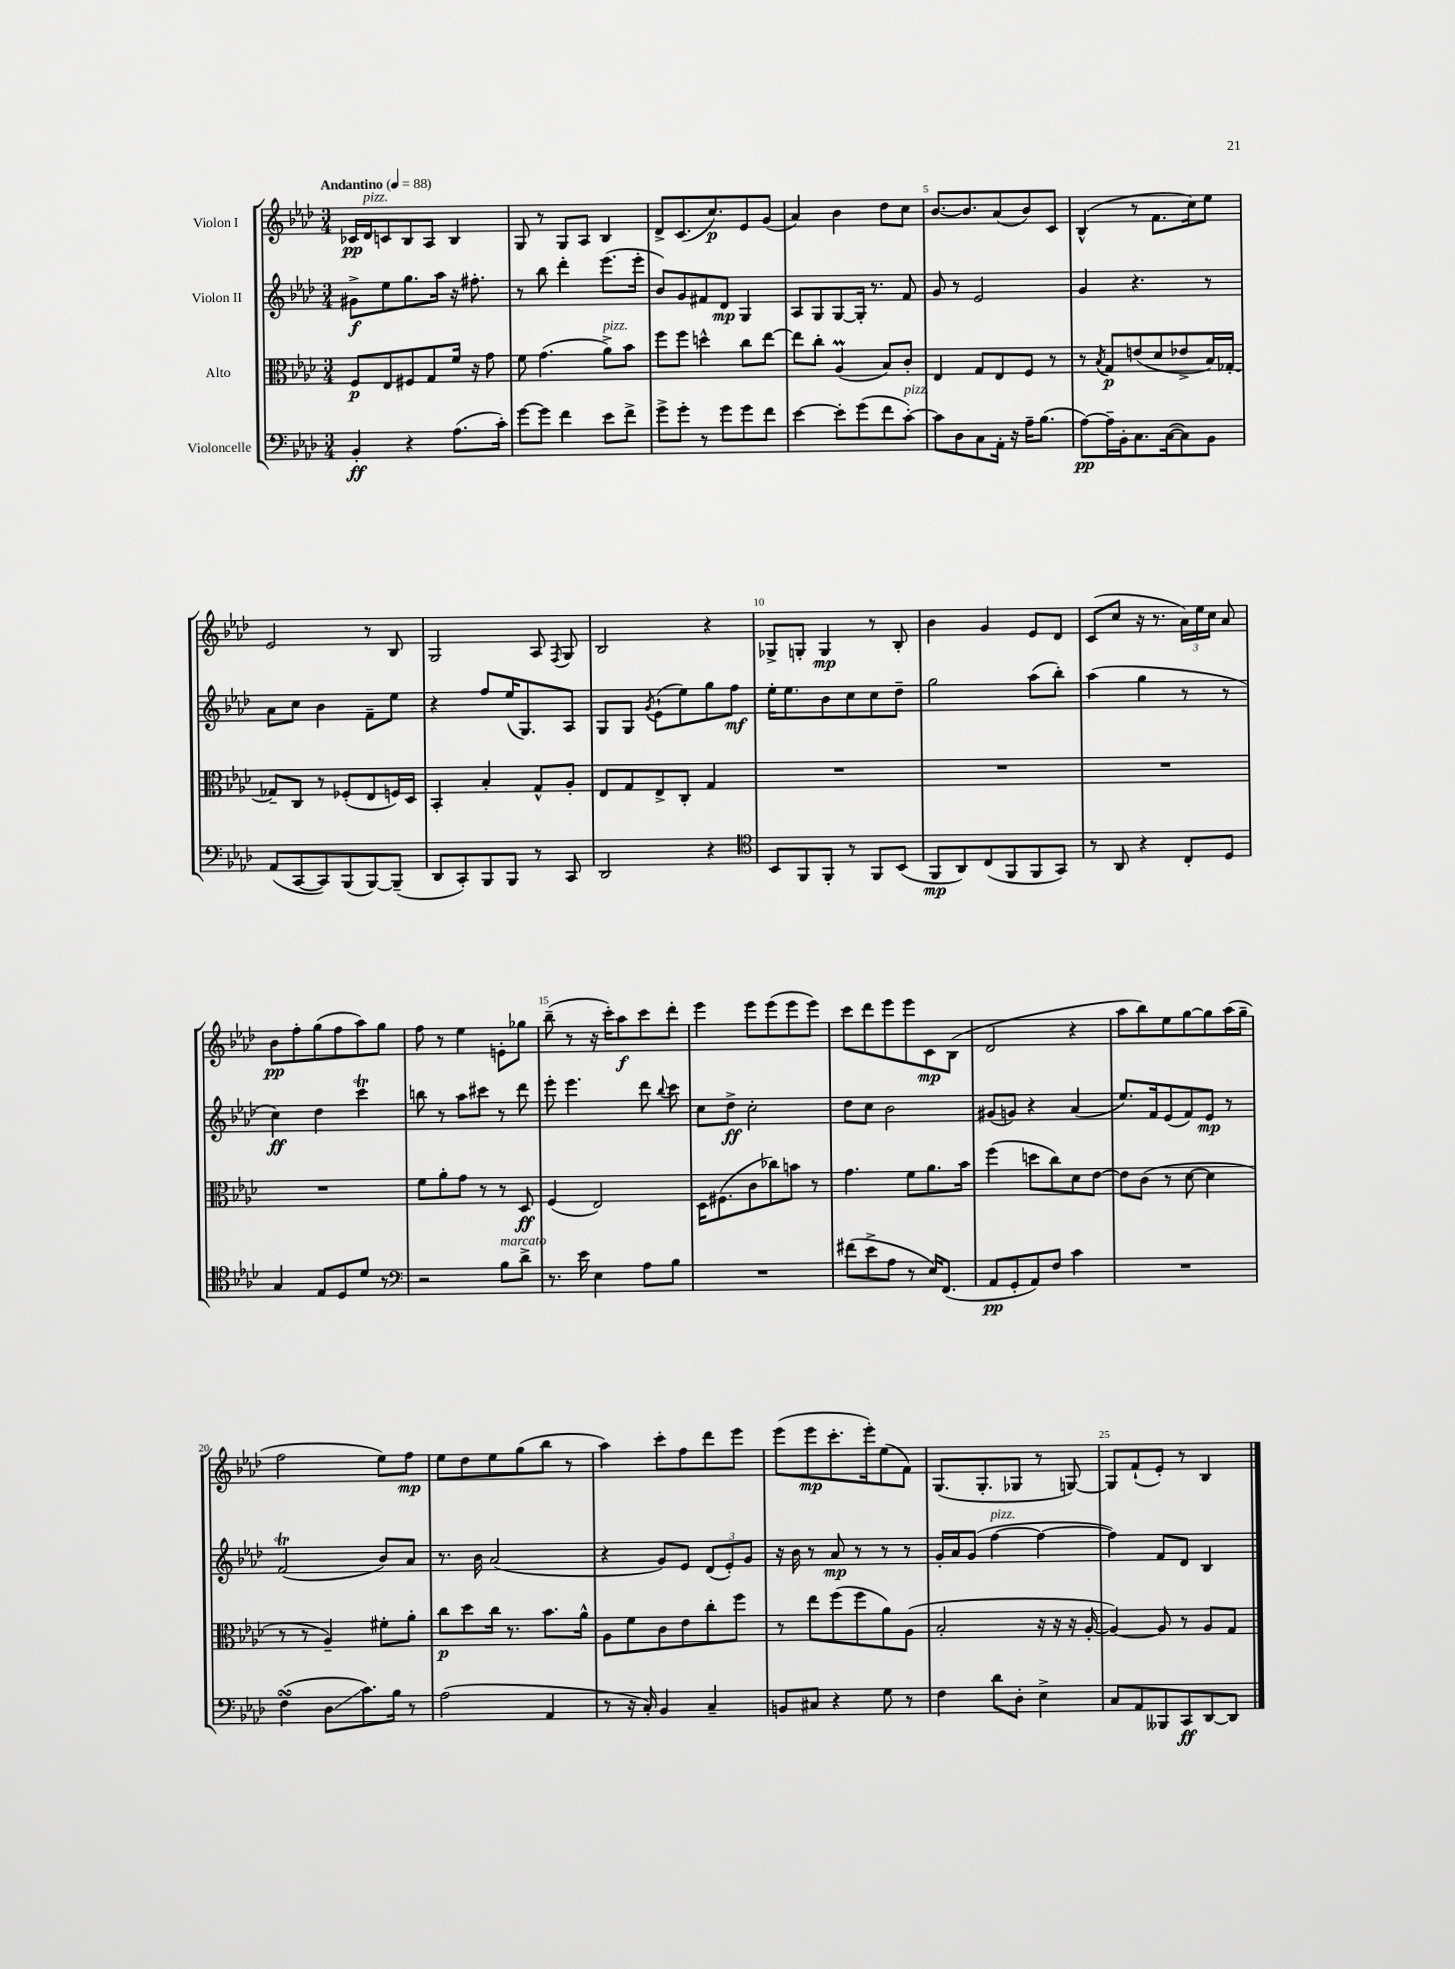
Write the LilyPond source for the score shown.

<<
\new StaffGroup <<
\new Staff = "s0" \with { instrumentName = "Violon I" } {
    \clef treble \key aes \major \numericTimeSignature \time 3/4 \tempo "Andantino" 4 = 88
    \autoBeamOff ces'16[\pp des'16^\markup { \italic "pizz." } c'8 bes8 aes8] bes4 |
    g8 r8 g8[ aes8] bes4 |
    des'8[-> c'8.( c''8.\p) ees'8 g'8]( |
    aes'4) bes'4 des''8[ c''8] |
    bes'8.[~ bes'8. aes'8( bes'8) c'8] |
    bes4-^( r8 f'8.[ c''16) ees''8] |
    ees'2 r8 bes8 |
    g2 aes8 \acciaccatura { f8 } g8 |
    bes2 r4 |
    ges8[-> g8]-. g4\mp r8 bes8-. |
    bes'4 g'4 ees'8[ des'8] |
    c'8[( c''8] r16 r8. \tuplet 3/2 { aes'16[) ees''16 c''16] } aes'8 |
    bes'8[\pp f''8-. g''8( f''8 aes''8) g''8] |
    f''8 r8 ees''4 e'8[-. ges''8] |
    bes''8--( r8 r16 c'''16[-.) aes''8\f c'''8 des'''8]-. |
    ees'''4 ees'''8[ ees'''8( ees'''8 ees'''8]) |
    c'''8[ des'''8 ees'''8 ees'''8 c'8\mp bes8]( |
    des'2 r4 |
    aes''8[ bes''8) ees''8 g''8~ g''8 aes''16( g''16]-- |
    f''2 ees''8[) f''8]\mp |
    ees''8[ des''8 ees''8 g''8( bes''8] r8 |
    aes''4) c'''8[-. f''8 des'''8 ees'''8] |
    ees'''8[( ees'''8\mp c'''8.-. ees'''16-.) ees''8( f'8]) |
    g8.[( g8.-. ges8] r8 g8~) |
    g8[ f'8-!( ees'8]-.) r8 bes4 \bar "|." |
}
\new Staff = "s1" \with { instrumentName = "Violon II" } {
    \clef treble \key aes \major \numericTimeSignature \time 3/4
    \autoBeamOff gis'8[->\f ees''8 g''8. aes''16] r16 fis''8.-. |
    r8 bes''8 des'''4-. ees'''8.[( ees'''16]-. |
    bes'8[) g'8 fis'8 des'8]\mp g4 |
    aes8[ g8 g8~ g16]-. r8. f'8 |
    g'8 r8 ees'2 |
    g'4 r4. r8 |
    aes'8[ c''8] bes'4 f'8[-- ees''8] |
    r4 f''8[ ees''16( g8.) aes8] |
    g8[ g8] \acciaccatura { g'8 } ees'8[-!( ees''8) g''8 f''8]\mf |
    ees''16[-. ees''8. bes'8 c''8 c''8 des''8]-- |
    g''2 aes''8[( bes''8]-.) |
    aes''4( g''4 r8 r8 |
    c''4\ff) des''4 c'''4\trill |
    b''8 r8 aes''8[ cis'''8] r8 des'''8 |
    ees'''8-. ees'''4. des'''8 \appoggiatura { bes''8 } c'''8 |
    c''8[ des''8]->\ff c''2-. |
    des''8[ c''8] bes'2 |
    gis'8[( g'8]) r4 aes'4( |
    ees''8.[) f'16 ees'8( f'8) ees'8]\mp r8 |
    f'2\trill( bes'8[) aes'8] |
    r8. bes'16 aes'2( |
    r4 g'8[) ees'8] \tuplet 3/2 { des'8[( ees'8-.) g'8] } |
    r16 bes'16 r8 aes'8\mp r8 r8 r8 |
    g'16[-. aes'16 g'8]( f''4~^\markup { \italic "pizz." } f''4~ |
    f''4) f'8[ des'8] bes4 \bar "|." |
}
\new Staff = "s2" \with { instrumentName = "Alto" } {
    \clef alto \key aes \major \numericTimeSignature \time 3/4
    \autoBeamOff f8[\p ees8 fis8 g8 f'16] r16 g'8 |
    f'8 g'4.( aes'8[->^\markup { \italic "pizz." }) bes'8] |
    f''8[ f''8] d''4-^ c''8[ ees''8]~ |
    ees''8[ c''8]-. aes4\prall( bes8[) c'8]-. |
    ees4 g8[ ees8 f8] r8 |
    r8 \acciaccatura { bes8 } g8[\p e'8( des'8 ees'8-> bes16) ges16]~-. |
    ges8[-- c8] r8 fes8[-.( ees8 f16) des16] |
    bes,4-. bes4-. g8[-^ aes8]-. |
    ees8[ g8 ees8-> c8]-. g4 |
    R2. |
    R2. |
    R2. |
    R2. |
    f'8[ aes'8-. g'8] r8 r8 des8\ff |
    f4( ees2) |
    des16[ fis8.( c'8 ces''8) b'8] r8 |
    g'4. f'8[ aes'8. bes'16] |
    f''4( d''8[ c''8) des'8 ees'8]~ |
    ees'8[ c'8]( r8 des'8~ des'4 |
    r8 r8 aes4--) fis'8[-. aes'8]-. |
    c''8[\p des''8 c''16] r8. bes'8.[ aes'16]-^ |
    aes8[ f'8 c'8 ees'8 c''8-. f''8] |
    r8 ees''8[ f''8( f''8 aes'8) aes8]( |
    bes2-. r16 r16 r16 aes16~-. |
    aes4~) aes8 r8 aes8[ g8] \bar "|." |
}
\new Staff = "s3" \with { instrumentName = "Violoncelle" } {
    \clef bass \key aes \major \numericTimeSignature \time 3/4
    \autoBeamOff bes,4-.\ff r4 aes8.[( c'16]-.) |
    g'8[~ g'8] f'4 ees'8[ f'8]-> |
    g'8[-> g'8]-. r8 g'8[ g'8 f'8] |
    ees'4~ ees'8[-. g'8( f'8 c'8]~-.^\markup { \italic "pizz." }) |
    c'8[ des8 c8 aes,16]-. r16 aes16[-- bes8.]( |
    aes8[~\pp) aes16-- bes,16-. c8. c16~( c8) bes,8] |
    aes,8[( c,8~ c,8) bes,,8( bes,,8~) bes,,8]--( |
    des,8[ c,8-.) bes,,8 bes,,8] r8 c,8 |
    des,2 r4 |
    \clef tenor bes,8[ f,8 f,8]-. r8 f,8[ bes,8]( |
    f,8[\mp aes,8) c8( f,8 f,8 g,8]) |
    r8 aes,8 r4 c8[-. des8] |
    g4 ees8[ des8 des'8] r8 |
    \clef bass r2 bes8[^\markup { \italic "marcato" } des'8]-> |
    r8. ees'16 ees4 aes8[ bes8] |
    R2. |
    fis'8[( ees'8-> aes8] r8 ees16[) f,8.]( |
    aes,8[\pp g,8-. aes,8) f8] c'4 |
    R2. |
    f4\turn( des8[\glissando c'8.) bes16] r8 |
    aes2( aes,4 |
    r8 r16 c16-.) bes,4 c4-- |
    b,8[ cis8] r4 g8 r8 |
    f4 des'8[ des8]-. ees4-> |
    c8[ aes,8 beses,,8 c,8\ff des,8~ des,8] \bar "|." |
}
>>
>>
\layout { \context { \Score \override BarNumber.break-visibility = ##(#f #t #t) barNumberVisibility = #(every-nth-bar-number-visible 5) } }
